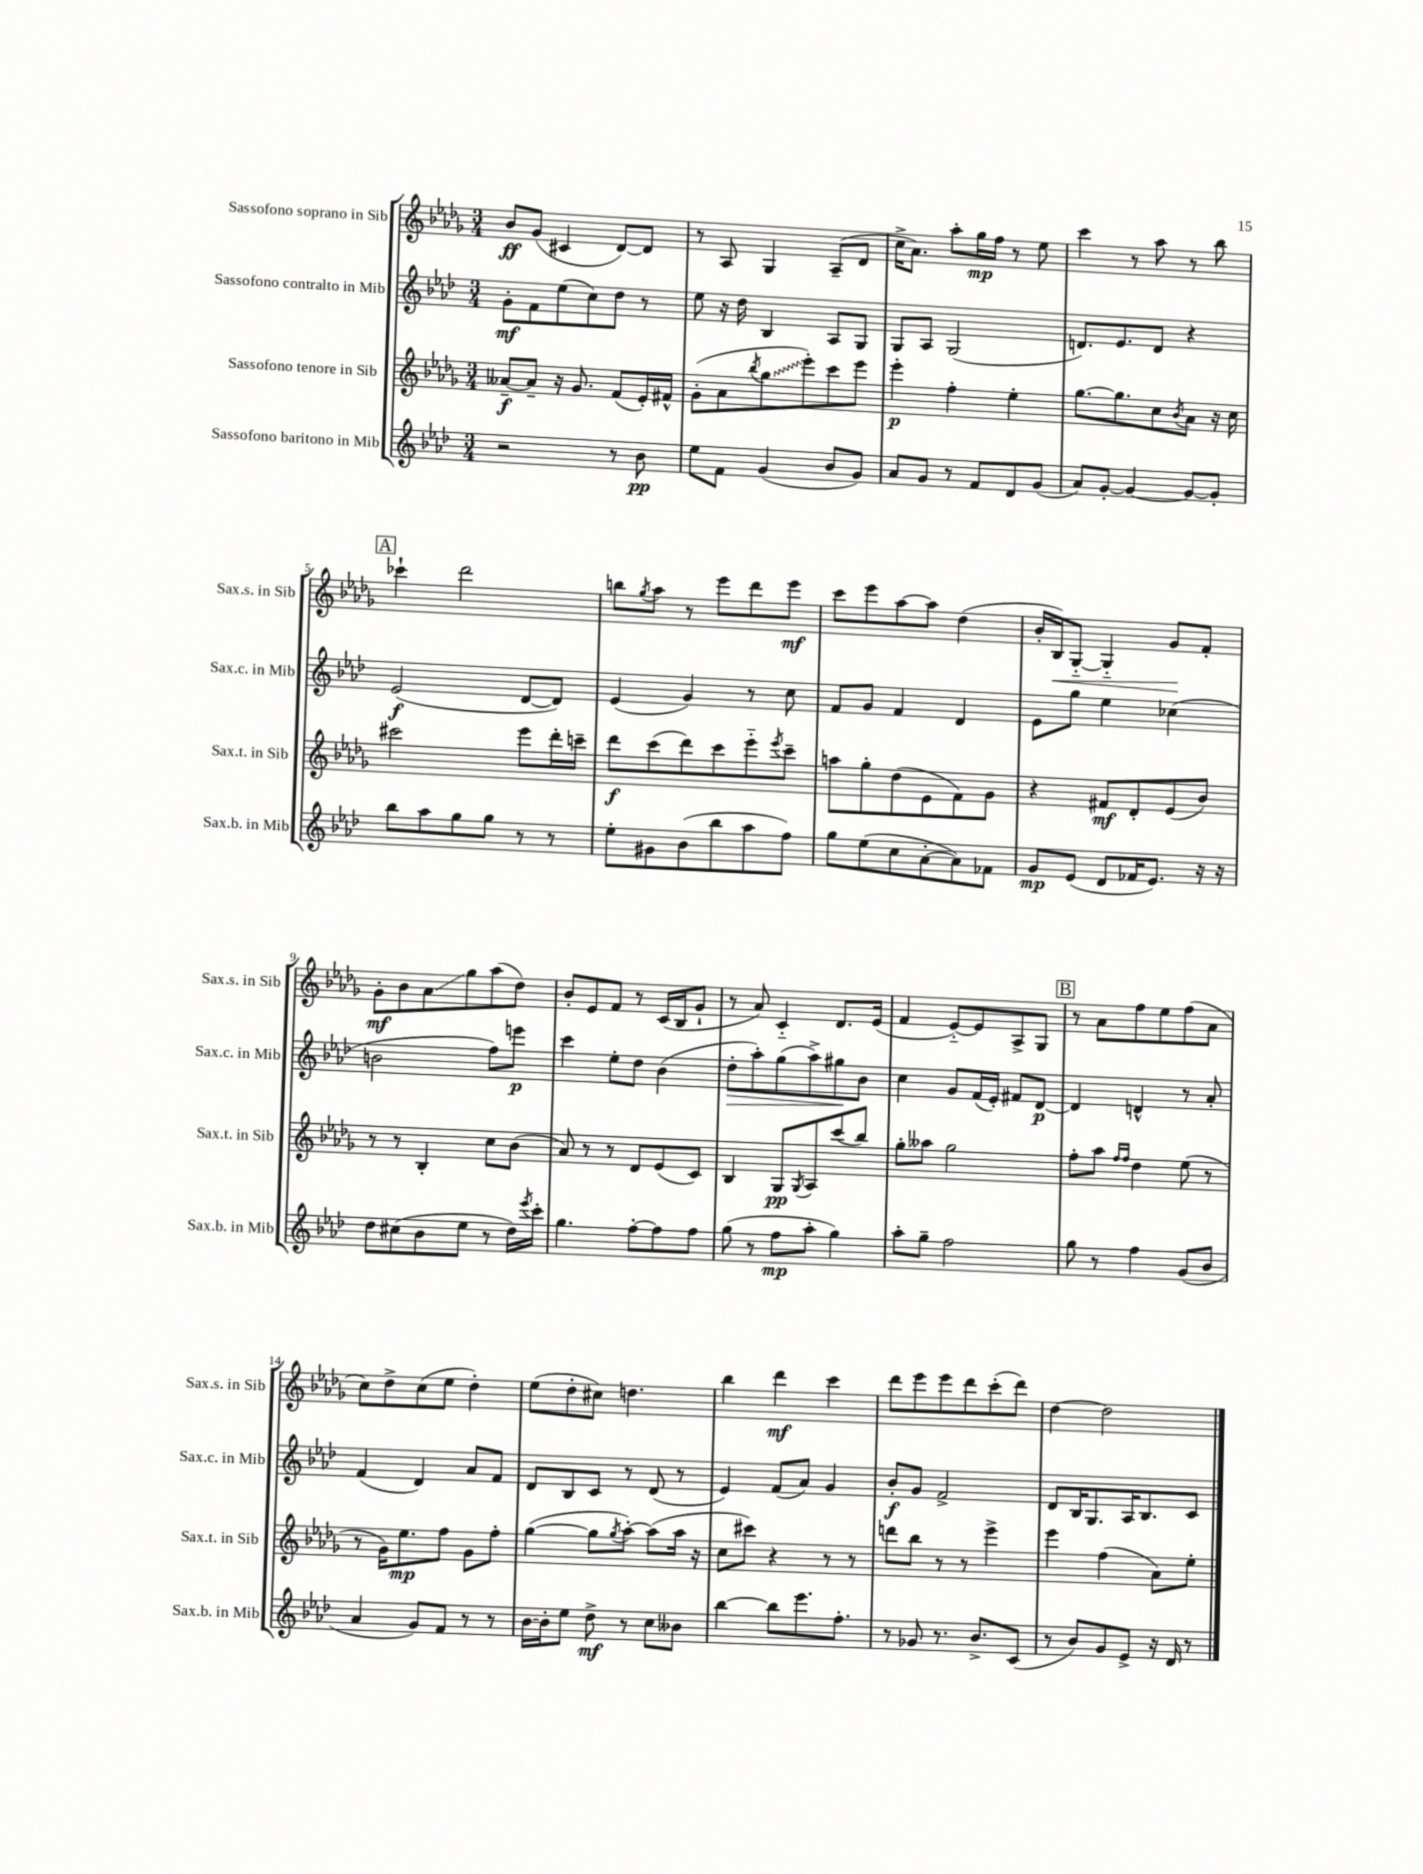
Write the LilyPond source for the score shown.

<<
\new StaffGroup <<
\new Staff = "s0" \with { instrumentName = "Sassofono soprano in Sib" shortInstrumentName = "Sax.s. in Sib" } {
    \clef treble \key des \major \numericTimeSignature \time 3/4
    bes'8\ff ges'8( cis'4 des'8~) des'8 |
    r8 aes8 ges4 aes8--( des'8 |
    c''16-> aes'8.) aes''8-. ges''16\mp f''16 r8 ees''8 |
    c'''4 r8 aes''8 r8 bes''8 |
    \mark \markup { \box "A" } ces'''4-! des'''2 |
    b''8 \acciaccatura { ges''8 } aes''8 r8 ees'''8 des'''8 ees'''8\mf |
    c'''8 ees'''8 aes''8~ aes''8 des''4( |
    bes'16-. bes16\<) ges8~-_ ges4-_ ges'8\! f'8-. |
    ges'8-.\mf bes'8 aes'8\glissando ges''8 aes''8( des''8) |
    bes'8-. ees'8 f'8 r8 c'16( bes16 ges'8-! |
    r8 aes'8) c'4-_ des'8. ees'16( |
    f'4 ees'8~-_) ees'8 aes8-> ges8 |
    \mark \markup { \box "B" } r8 aes'8 f''8 ees''8 f''8( aes'8 |
    c''8) des''8-> c''8( ees''8 des''4-.) |
    ees''8( des''8-. cis''8) d''4. |
    bes''4 des'''4\mf c'''4 |
    des'''8 ees'''8 ees'''8 des'''8 c'''8-.( des'''8) |
    des''4~ des''2 \bar "|." |
}
\new Staff = "s1" \with { instrumentName = "Sassofono contralto in Mib" shortInstrumentName = "Sax.c. in Mib" } {
    \clef treble \key aes \major \numericTimeSignature \time 3/4
    g'8-.\mf f'8 ees''8( c''8) des''8 r8 |
    ees''8 r16 des''16 bes4 aes8 g8 |
    g8 aes8 g2( |
    d'8.) ees'8. d'8 r4 |
    \mark \markup { \box "A" } ees'2\f( des'8~ des'8) |
    ees'4( g'4) r8 c''8 |
    f'8 g'8 f'4 des'4 |
    ees'8 g''8 ees''4 ces''4( |
    b'2 f''8) e'''8\p |
    c'''4 ees''8-. des''8 bes'4( |
    des''8-.\> aes''8-.) g''8( aes''8->) gis''8\! bes'8 |
    c''4 g'8 f'16( ees'16-.) fis'8 des'8~\p |
    \mark \markup { \box "B" } des'4 d'4-^ r8 aes'8-. |
    f'4( des'4) aes'8 f'8 |
    des'8 bes8 c'8 r8 des'8( r8 |
    ees'4) f'8( aes'8) g'4 |
    bes'8-.\f g'8 f'2-> |
    des'8 bes16 g8. aes16 bes8. c'8 \bar "|." |
}
\new Staff = "s2" \with { instrumentName = "Sassofono tenore in Sib" shortInstrumentName = "Sax.t. in Sib" } {
    \clef treble \key des \major \numericTimeSignature \time 3/4
    aeses'8~--\f aeses'8-- r16 ges'8. f'8( ees'16-.) fis'16-^ |
    ges'8-.( aes'8 \acciaccatura { bes''8 } \once \override Glissando.style = #'zigzag ges''8\glissando ees'''8-.) c'''8 ees'''8 |
    ees'''4-.\p f''4-. ees''4-. |
    ges''8.~ ges''8. c''8 \acciaccatura { bes'8 } aes'8 r16 c''16 |
    \mark \markup { \box "A" } cis'''2 ees'''8 des'''16-. c'''16-- |
    des'''8\f c'''8( des'''8) c'''8 ees'''8-_ \acciaccatura { ees'''8 } c'''8-- |
    a''8 ges''8-. des''8( ees'8 f'8) ges'8 |
    r4 fis'8\mf des'8-. ees'8( bes'8) |
    r8 r8 bes4-. c''8 bes'8( |
    aes'8) r8 r8 des'8 ees'8( c'8) |
    bes4 ges8\pp \acciaccatura { ges8 } aes8 c'''8( bes''8) |
    ges''8-. aeses''8 ges''2 |
    \mark \markup { \box "B" } f''8-. aes''8 \grace { f''16 f''16 } des''4 ees''8( r8 |
    r8 ges'16) ees''8.\mp f''8 ges'8 f''8-. |
    ges''4~( ges''8 \acciaccatura { ges''8 } aes''8~-.) aes''8( aes''16 r16 |
    c''8 cis'''8) r4 r8 r8 |
    d'''8 bes''8 r8 r8 ees'''4-> |
    ees'''4 f''4( aes'8) ees''8-. \bar "|." |
}
\new Staff = "s3" \with { instrumentName = "Sassofono baritono in Mib" shortInstrumentName = "Sax.b. in Mib" } {
    \clef treble \key aes \major \numericTimeSignature \time 3/4
    r2 r8 bes'8\pp |
    ees''8 f'8 g'4( bes'8 g'8) |
    aes'8 g'8 r8 f'8 des'8 g'8( |
    aes'8) g'8~-. g'4~ g'8~ g'8-. |
    \mark \markup { \box "A" } bes''8 aes''8 g''8 g''8 r8 r8 |
    ees''8-. gis'8 bes'8( bes''8 aes''8 f''8) |
    g''8 ees''8( c''8 aes'8~-. aes'8) fes'8 |
    g'8\mp ees'8( des'8 fes'16 ees'8.) r16 r16 |
    des''8 cis''8( bes'8 ees''8 r8 des''16) \acciaccatura { ees'''8 } c'''16-. |
    g''4. f''8~-. f''8 f''8 |
    g''8( r8 f''8\mp aes''8-. g''4) |
    aes''8-. g''8-- f''2 |
    \mark \markup { \box "B" } g''8 r8 f''4 g'8( bes'8 |
    aes'4 g'8) f'8 r8 r8 |
    bes'16~ bes'16-. ees''8 des''8->\mf r8 c''8 beses'8 |
    bes''4~ bes''8 ees'''8. f''8.-. |
    r8 ges'8 r8. bes'8.-> c'8( |
    r8 bes'8) g'8 ees'8-> r16 des'16 r8 \bar "|." |
}
>>
>>
